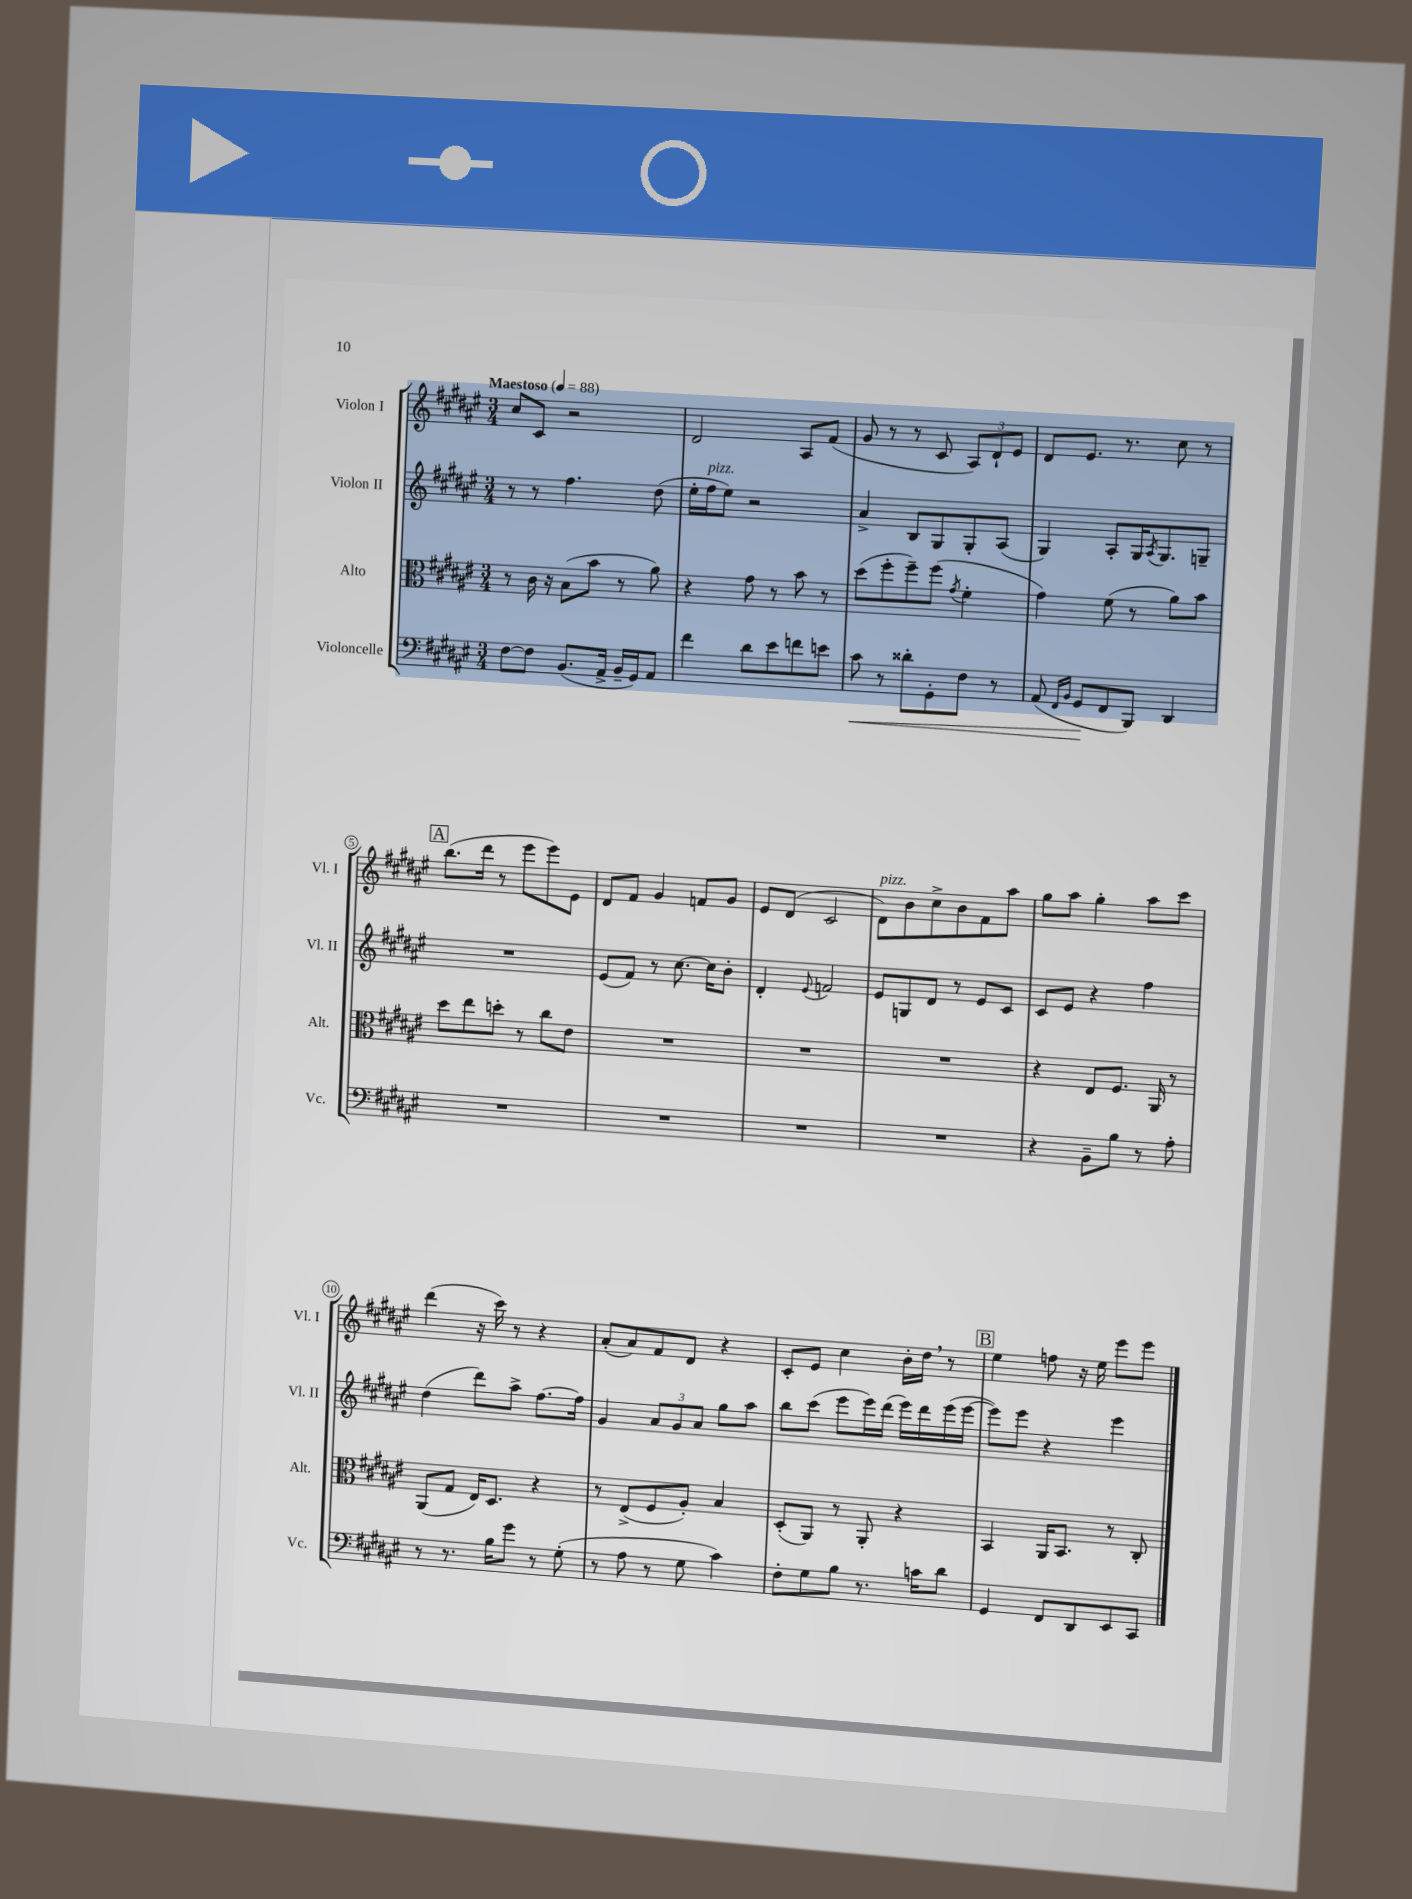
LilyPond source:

<<
\new StaffGroup <<
\new Staff = "s0" \with { instrumentName = "Violon I" shortInstrumentName = "Vl. I" } {
    \clef treble \key fis \major \numericTimeSignature \time 3/4 \tempo "Maestoso" 4 = 88
    cis''8 cis'8 r2 |
    dis'2 ais8 fis'8( |
    gis'8 r8 r8 cis'8 \tuplet 3/2 { ais8) dis'8-! eis'8 } |
    dis'8 eis'8. r8. cis''8 r8 |
    \mark \markup { \box "A" } b''8.( dis'''16 r8 eis'''8 eis'''8) eis'8 |
    dis'8 fis'8 gis'4 f'8 gis'8 |
    eis'8 dis'8( cis'2 |
    dis'8^\markup { \italic "pizz." }) b'8 cis''8-> b'8 fis'8 ais''8 |
    gis''8 ais''8 gis''4-. ais''8 cis'''8 |
    dis'''4( r16 cis'''16) r8 r4 |
    ais'8-.( ais'8) fis'8 dis'8 r4 |
    cis'8-. eis'8 cis''4 b'16-. dis''16 \breathe r8 |
    \mark \markup { \box "B" } eis''4 f''8 r16 eis''16 eis'''8 eis'''8 \bar "|." |
}
\new Staff = "s1" \with { instrumentName = "Violon II" shortInstrumentName = "Vl. II" } {
    \clef treble \key fis \major \numericTimeSignature \time 3/4
    r8 r8 fis''4. dis''8( |
    eis''16-. fis''16^\markup { \italic "pizz." } eis''8) r2 |
    ais'4-> b8 gis8 gis8-. ais8( |
    gis4) ais8-. gis16 \acciaccatura { ais8 } gis8. g8-- |
    \mark \markup { \box "A" } R2. |
    eis'8( fis'8) r8 cis''8.~ cis''16 b'8-. |
    dis'4-. \appoggiatura { eis'8 } f'2 |
    eis'8 g8 dis'8 r8 eis'8 cis'8 |
    cis'8 eis'8 r4 fis''4 |
    dis''4( dis'''8) ais''8-> fis''8.~ fis''16 |
    gis'4 \tuplet 3/2 { ais'8 gis'8 ais'8 } gis''8 ais''8 |
    b''8 cis'''8( eis'''8 eis'''16) dis'''16( eis'''16) dis'''16 eis'''16( eis'''16~ |
    \mark \markup { \box "B" } eis'''8) eis'''8 r4 eis'''4 \bar "|." |
}
\new Staff = "s2" \with { instrumentName = "Alto" shortInstrumentName = "Alt." } {
    \clef alto \key fis \major \numericTimeSignature \time 3/4
    r8 cis'16 r16 b8( b'8 r8 ais'8) |
    r4 gis'8 r8 b'8 r8 |
    dis''8( fis''8-. fis''8--) fis''8( \acciaccatura { gis'8 } fis'4-. |
    gis'4) fis'8( r8 ais'8) b'8 |
    \mark \markup { \box "A" } dis''8 eis''8 d''8-. r8 cis''8 eis'8 |
    R2. |
    R2. |
    R2. |
    r4 eis8 fis8. ais,16 r8 |
    ais,8( gis8 eis16) dis8. r4 |
    r8 eis8->( fis8 ais8-.) b4 |
    dis8-.( ais,8) r8 ais,8-. r4 |
    \mark \markup { \box "B" } b,4 ais,16 b,8. r8 cis8-. \bar "|." |
}
\new Staff = "s3" \with { instrumentName = "Violoncelle" shortInstrumentName = "Vc." } {
    \clef bass \key fis \major \numericTimeSignature \time 3/4
    fis8~ fis8 b,8.( ais,16-> b,16-- gis,16) ais,8 |
    fis'4 dis'8 eis'8 f'8 e'8 |
    cis'8\< r8 disis'8-. gis,8-. fis8 r8 |
    ais,8( \grace { fis,16 b,16 } gis,8\! fis,8 b,,8) dis,4 |
    \mark \markup { \box "A" } R2. |
    R2. |
    R2. |
    R2. |
    r4 b,8-- b8 r8 ais8-. |
    r8 r8. b16 gis'8 r8 gis8-.( |
    r8 ais8 r8 gis8 cis'4) |
    fis8-. gis8 b8 r8. c'16 dis'8 |
    \mark \markup { \box "B" } gis,4 fis,8 dis,8 eis,8 cis,8 \bar "|." |
}
>>
>>
\layout { \context { \Score \override BarNumber.stencil = #(make-stencil-circler 0.1 0.3 ly:text-interface::print) } }
